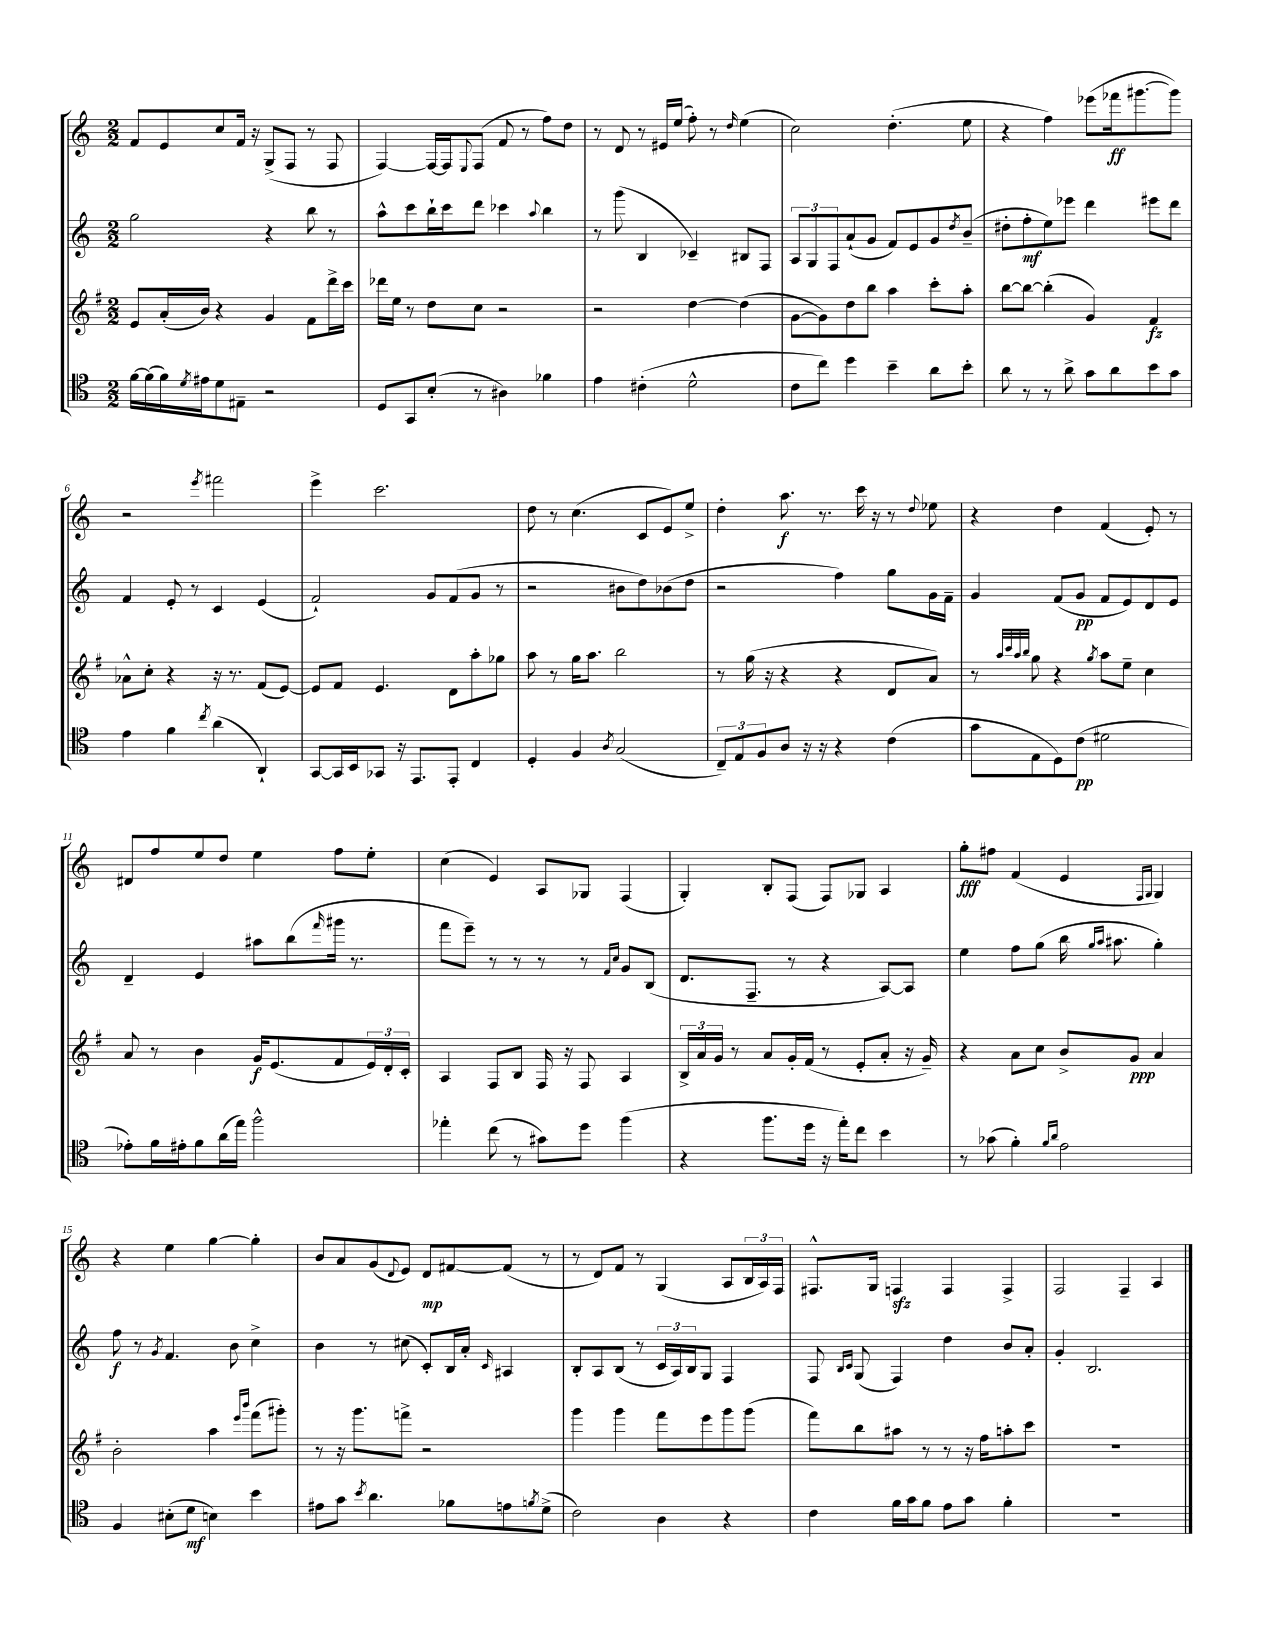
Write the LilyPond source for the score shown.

<<
\new StaffGroup <<
\new Staff = "s0" {
    \clef treble \key c \major \numericTimeSignature \time 2/2
    f'8 e'8 c''8 f'16 r16 g8->( f8 r8 f8 |
    f4~) f16~ f16 \appoggiatura { e8 } f8( f'8 r8 f''8) d''8 |
    r8 d'8 r8 eis'16 e''16( f''8-.) r8 \grace { d''16 } e''4( |
    c''2) d''4.-.( e''8 |
    r4 f''4) ees'''8( fes'''16\ff gis'''8.~ gis'''8) |
    r2 \acciaccatura { e'''8 } fis'''2 |
    e'''4-> c'''2. |
    d''8 r8 c''4.( c'8 e'8) e''8-> |
    d''4-. a''8.\f r8. c'''16 r16 r8 \appoggiatura { d''8 } ees''8 |
    r4 d''4 f'4( e'8-.) r8 |
    dis'8 f''8 e''8 d''8 e''4 f''8 e''8-. |
    c''4( e'4) a8 ges8 f4( |
    g4-.) b8-. f8( f8) ges8 a4 |
    g''8-.\fff fis''8 f'4( e'4 \grace { f16 g16 } g4) |
    r4 e''4 g''4~ g''4-. |
    b'8 a'8 g'8( \appoggiatura { d'8 } e'8) d'8\mp fis'8~ fis'8( r8 |
    r8 d'8) f'8 r8 g4( a8 \tuplet 3/2 { b16 a16) f16 } |
    fis8.-^ g16 f4\sfz f4 f4-> |
    f2 f4-- a4 \bar "|." |
}
\new Staff = "s1" {
    \clef treble \key c \major \numericTimeSignature \time 2/2
    g''2 r4 b''8 r8 |
    a''8-^ c'''8 b''16-! c'''16 d'''8 ces'''4 \appoggiatura { a''8 } b''4 |
    r8 g'''8( b4 ces'4--) bis8 f8 |
    \tuplet 3/2 { a8 g8 f8 } a'8-!( g'8 f'8) e'8 g'8 \acciaccatura { d''8 } b'8--( |
    dis''8-. f''8-.\mf e''8) ees'''8 d'''4 eis'''8 d'''8 |
    f'4 e'8-. r8 c'4 e'4( |
    f'2-!) g'8 f'8( g'8 r8 |
    r2 bis'8 d''8) bes'8( d''8 |
    r2 f''4) g''8 g'16 f'16-- |
    g'4 f'8( g'8\pp f'8 e'8) d'8 e'8 |
    d'4-- e'4 ais''8 b''8( \grace { f'''16 } gis'''16 r8. |
    f'''8 e'''8--) r8 r8 r8 r8 \grace { f'16 c''16 } g'8 b8( |
    d'8. f8.-- r8 r4 a8~) a8 |
    e''4 f''8 g''8( b''16 \grace { g''16 a''16 } ais''8. g''4-.) |
    f''8\f r8 \acciaccatura { g'8 } f'4. b'8 c''4-> |
    b'4 r8 cis''8( c'8-.) b16 a'16-. \grace { c'16 } ais4 |
    b8-. a8 b8( r8 \tuplet 3/2 { c'16 a16) b16 } g8 f4 |
    f8 \grace { b16 c'16 } g8( f4) d''4 b'8 a'8-. |
    g'4-. b2. \bar "|." |
}
\new Staff = "s2" {
    \clef treble \key g \major \numericTimeSignature \time 2/2
    e'8 a'16-.( b'16) r4 g'4 fis'8 d'''16-> c'''16 |
    des'''16 e''16 r8 d''8 c''8 r2 |
    r2 d''4~ d''4( |
    g'8~ g'8) d''8 b''8 a''4 c'''8-. a''8-. |
    b''8~ b''8~ b''4-.( g'4) fis'4\fz |
    aes'8-^ c''8-. r4 r16 r8. fis'8( e'8~) |
    e'8 fis'8 e'4. d'8 a''8-. ges''8 |
    a''8 r8 g''16 a''8. b''2 |
    r8 g''16( r16 r4 r4 d'8 a'8) |
    r8 \grace { a''32 c'''32 a''32 b''32 } g''8 r4 \acciaccatura { g''8 } a''8 e''8-- c''4 |
    a'8 r8 b'4 g'16\f e'8.( fis'8 \tuplet 3/2 { e'16) d'16-. c'16-. } |
    a4 fis8 b8 fis16 r16 fis8 a4 |
    \tuplet 3/2 { b16-> a'16 g'16 } r8 a'8 g'16-. fis'16( r8 e'8-. a'8-. r16 g'16--) |
    r4 a'8 c''8 b'8-> g'8\ppp a'4 |
    b'2-. a''4 \grace { e'''16 b'''16 } fis'''8( gis'''8-.) |
    r8 r16 g'''8. f'''8-> r2 |
    g'''4 g'''4 fis'''8 e'''8 g'''8 g'''8( |
    fis'''8) b''8 ais''8 r8 r8 r16 fis''16 a''8-. c'''8 |
    R1 \bar "|." |
}
\new Staff = "s3" {
    \clef tenor \key c \major \numericTimeSignature \time 2/2
    f'16~ f'16( f'16) \acciaccatura { d'8 } eis'16 d'8 eis8-- r2 |
    d8 g,8 b8-.( r8 ais4) fes'4 |
    e'4 cis'4-.( d'2-^ |
    c'8 c''8) d''4 b'4-- a'8 b'8-. |
    a'8 r8 r8 a'8-> g'8 a'8 b'8 g'8 |
    e'4 f'4 \acciaccatura { c''8 } a'4( a,4-!) |
    g,8~ g,16 b,16 ges,8 r16 e,8. e,8-. c4 |
    d4-. f4 \acciaccatura { a8 } g2( |
    \tuplet 3/2 { c8--) e8 f8 } a8 r16 r16 r4 c'4( |
    g'8 e8 d8) c'8\pp( dis'2 |
    ees'8-.) f'16 eis'16-. f'8 a'16( e''16) f''2-^ |
    ees''4-. c''8( r8 gis'8) d''8 f''4( |
    r4 f''8. d''16 r16 e''16-.) c''8 b'4 |
    r8 ges'8( f'4-.) \grace { f'16 a'16 } e'2 |
    f4 bis8-.( d'8\mf b4) b'4 |
    eis'8 g'8 \acciaccatura { b'8 } a'4. fes'8 e'8 \acciaccatura { f'8 } d'8->( |
    c'2) a4 r4 |
    c'4 f'16 g'16 f'8 e'8 g'8 f'4-. |
    R1 \bar "|." |
}
>>
>>
